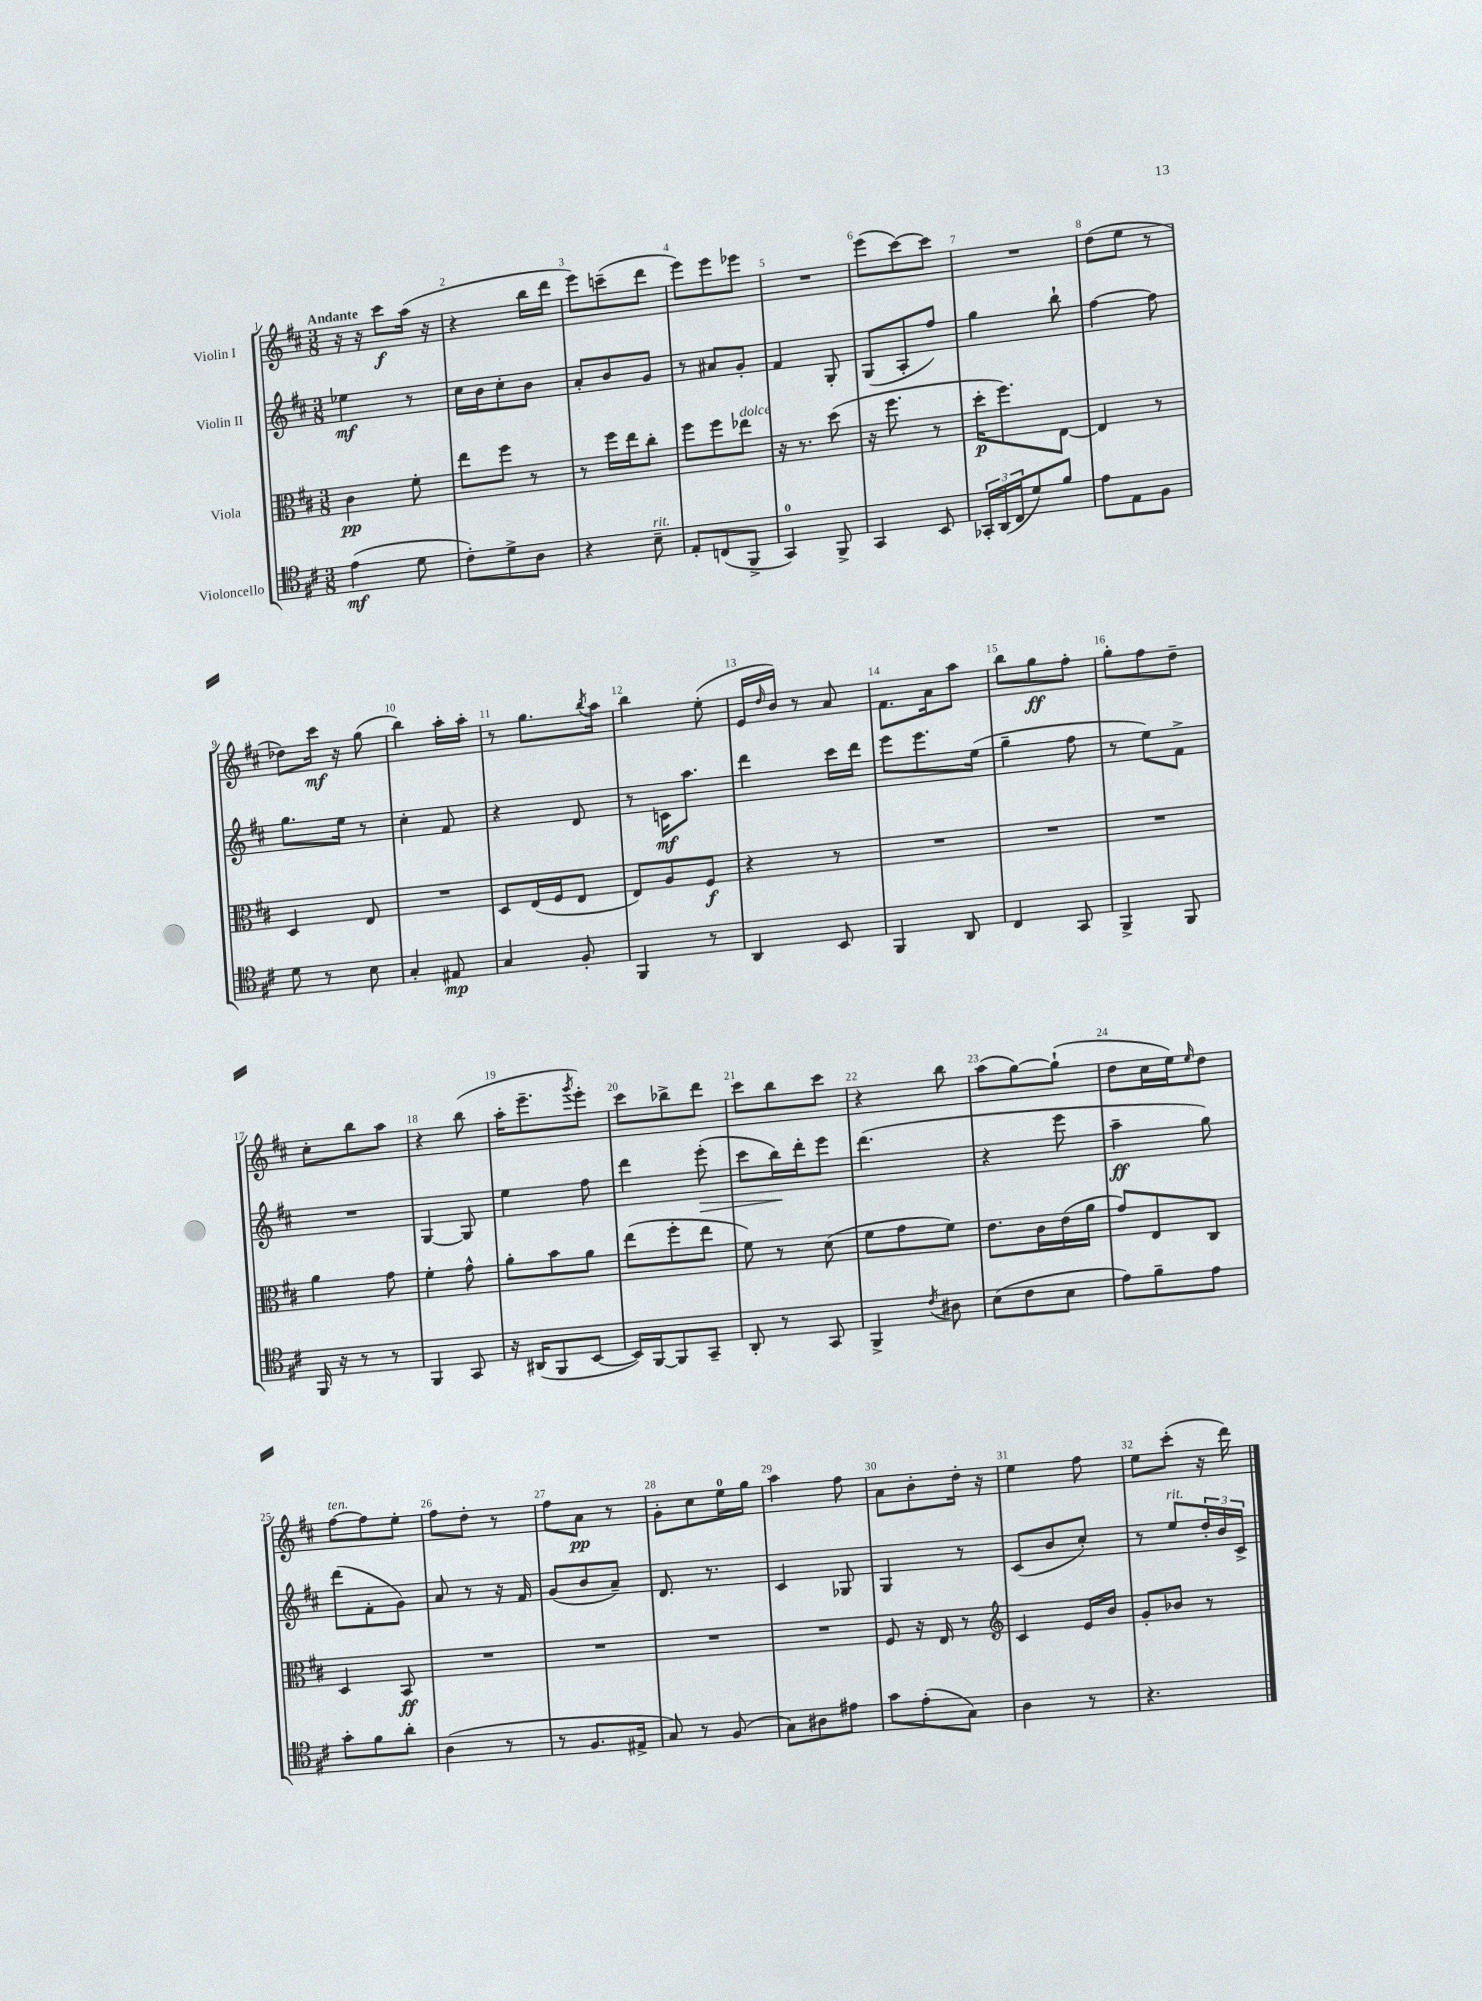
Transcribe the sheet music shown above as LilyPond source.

<<
\new StaffGroup <<
\new Staff = "s0" \with { instrumentName = "Violin I" } {
    \clef treble \key d \major \numericTimeSignature \time 3/8 \tempo "Andante"
    r16 r16 cis'''8\f a''16( r16 |
    r4 b''16 d'''16 |
    e'''8) c'''8--( d'''8 |
    e'''8) e'''8 ees'''8 |
    R4. |
    e'''8( cis'''8~) cis'''8 |
    R4. |
    d''8( e''8 r8 |
    des''8) cis'''16\mf r16 g''8( |
    b''4) a''16-. a''16-. |
    r8 g''8. \acciaccatura { b''8 } a''16 |
    b''4 e''8-.( |
    e'16 \grace { d''16 } b'16) r8 a'8 |
    fis'8. a'16 a''8 |
    b''8 g''8\ff fis''8-. |
    g''8-. fis''8 d''8-- |
    cis''8-. b''8 a''8 |
    r4 b''8( |
    a''16-. e'''8.-- \acciaccatura { g'''8 } e'''8-.) |
    cis'''8 bes''8-> d'''8 |
    cis'''8 b''8 cis'''8 |
    r4 b''8 |
    a''8( g''8~) g''8-!( |
    d''8 cis''16 e''16) \grace { e''16 } d''8 |
    fis''8~^\markup { \italic "ten." } fis''8 e''8-. |
    fis''8 d''8-. r8 |
    fis''8 a'8\pp r8 |
    g'8-. cis''8 e''16-0 g''16 |
    a''4 fis''8 |
    a'8 b'8-. d''16-. r16 |
    e''4 fis''8 |
    e''8 cis'''8-.( r16 d'''16) \bar "|." |
}
\new Staff = "s1" \with { instrumentName = "Violin II" } {
    \clef treble \key d \major \numericTimeSignature \time 3/8
    ees''4\mf r8 |
    cis''16 b'16 cis''8-. b'8 |
    a'8-. b'8 g'8 |
    r8 ais'8 g'8-. |
    fis'4 g8-. |
    g8( a8-. fis''8) |
    g''4 b''8-! |
    fis''4~ fis''8 |
    g''8. e''16 r8 |
    cis''4-. fis'8 |
    r4 d'8 |
    r8 c'16\mf a''8. |
    d'''4 cis'''16 d'''16 |
    e'''8 e'''8. e''16( |
    g''4-- fis''8 |
    r8 e''8) fis'8-> |
    R4. |
    g4~ g8 |
    e''4 fis''8 |
    d'''4 e'''8-.\>( |
    cis'''8 b''16\!) d'''16-. e'''8 |
    d'''4.( |
    r4 e'''8 |
    a''4--\ff g''8) |
    d'''8( fis'8-. g'8) |
    a'8 r8 r16 fis'16 |
    g'8( b'8 a'8--) |
    d'8. r8. |
    cis'4 ges8 |
    g4 r8 |
    cis'8( b'8 cis''8-.) |
    r8 e''8^\markup { \italic "rit." } \tuplet 3/2 { d''16-. b'16 cis'16-> } \bar "|." |
}
\new Staff = "s2" \with { instrumentName = "Viola" } {
    \clef alto \key d \major \numericTimeSignature \time 3/8
    cis'4\pp fis'8-. |
    e''8 fis''8 r8 |
    r8 fis''16 e''16 cis''8-. |
    fis''8 fis''8 ees''8^\markup { \italic "dolce" } |
    r16 r8. d''8( |
    r16 fis''8. r8 |
    d''16-.\p fis''8.) e8~ |
    e4 r8 |
    d4 e8 |
    R4. |
    d8 e16( fis16 e8 |
    e8) a8 fis8\f |
    r4 r8 |
    R4. |
    R4. |
    R4. |
    a'4 g'8 |
    fis'4-. g'8-^ |
    a'8-. b'8 a'8 |
    e''8( fis''8-. e''8 |
    fis'8) r8 d'8( |
    fis'8 g'8 fis'8) |
    e'8. cis'16 e'16( a'16 |
    g'8) e8 cis8 |
    d4 b,8\ff |
    R4. |
    R4. |
    R4. |
    R4. |
    fis8 r16 e16 r8 |
    \clef treble cis'4 e'16 b'16 |
    g'8-. bes'8 r8 \bar "|." |
}
\new Staff = "s3" \with { instrumentName = "Violoncello" } {
    \clef tenor \key d \major \numericTimeSignature \time 3/8
    e'4\mf( d'8 |
    cis'8-.) d'8-> a8 |
    r4 b8--^\markup { \italic "rit." } |
    e8-. c8( fis,8-> |
    g,4-0) fis,8-> |
    g,4 b,8 |
    \tuplet 3/2 { ges,16-. a,16( cis16 } d'8) fis'8 |
    e'8 e8 fis8 |
    d'8 r8 b8 |
    g4-. eis8\mp |
    g4 fis8-. |
    fis,4 r8 |
    a,4 b,8 |
    fis,4 a,8 |
    cis4 g,8 |
    fis,4-> fis,8 |
    fis,16 r16 r8 r8 |
    fis,4 g,8 |
    r16 ais,16( fis,8 b,8~ |
    b,16) fis,16~ fis,8 g,8-- |
    a,8-. r8 g,8 |
    fis,4-> \acciaccatura { cis'8 } ais8 |
    b8( cis'8 b8 |
    e'8) fis'8-- e'8 |
    g'8-. fis'8 a'8-. |
    a4( r8 |
    r8 fis8. eis16-> |
    g8) r8 fis8( |
    g8) ais8 eis'8 |
    g'8 e'8-.( g8) |
    a4 r8 |
    r4. \bar "|." |
}
>>
>>
\layout { \context { \Score \override BarNumber.break-visibility = ##(#f #t #t) barNumberVisibility = #all-bar-numbers-visible } }
